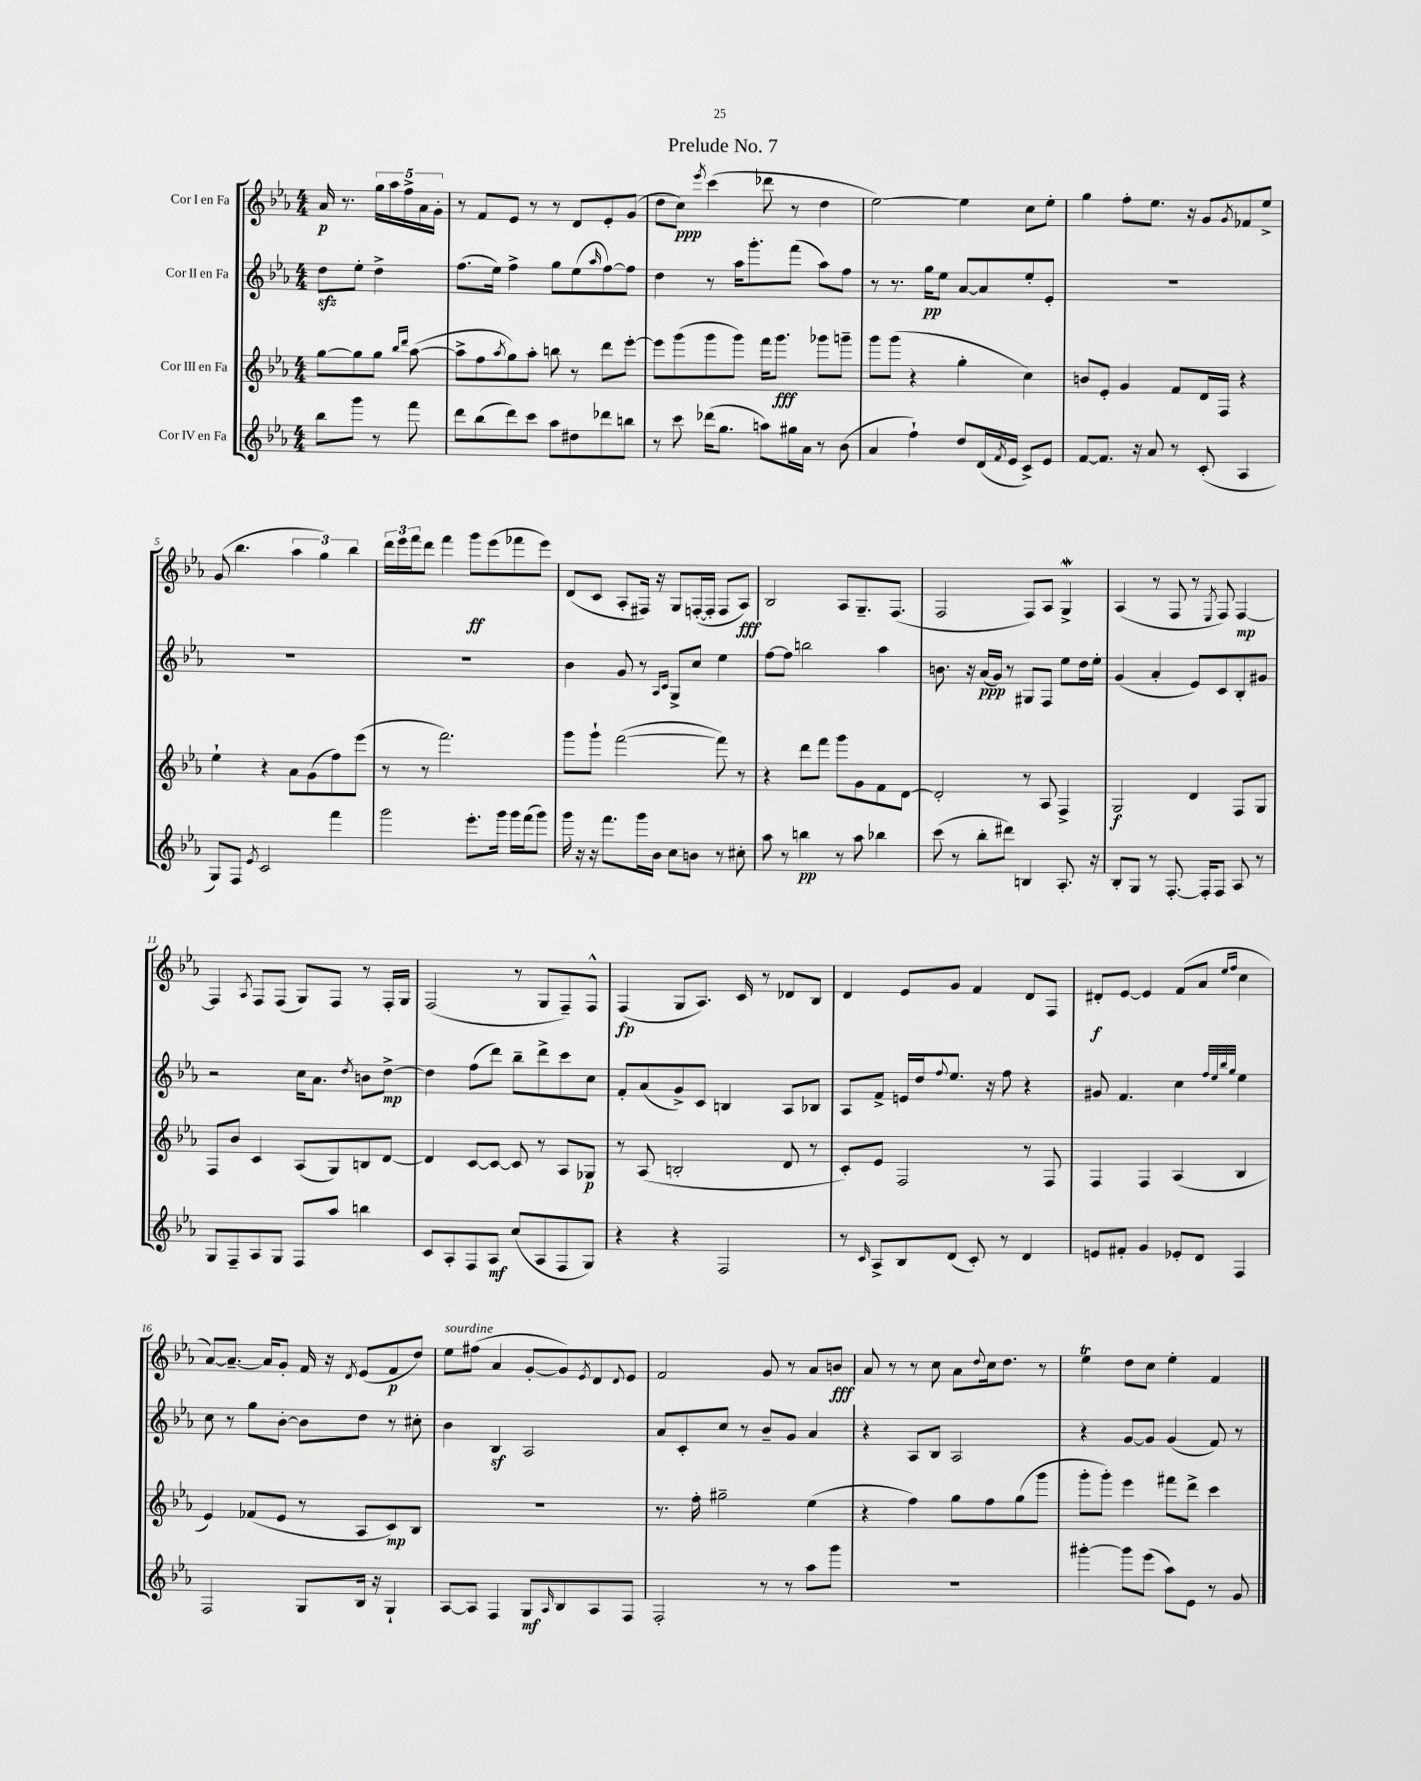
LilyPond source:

\header { title = "Prelude No. 7" }
<<
\new StaffGroup <<
\new Staff = "s0" \with { instrumentName = "Cor I en Fa" } {
    \clef treble \key ees \major \numericTimeSignature \time 4/4 \partial 2
    aes'16\p r8. \tuplet 5/4 { g''16 aes''16 f''16-> aes'16 g'16-. } |
    r8 f'8 ees'8 r8 r8 d'8 ees'8-. g'8( |
    d''8 c''8\ppp) \acciaccatura { ees'''8 } c'''4( des'''8 r8 d''4 |
    ees''2~) ees''4 c''8 ees''8-. |
    g''4 f''8-. ees''8. r16 g'8 \acciaccatura { g'8 } fes'8 ees''8-> |
    g'8( bes''4. \tuplet 3/2 { aes''4 g''4) bes''4 } |
    \tuplet 3/2 { d'''16 ees'''16 f'''16 } d'''8 f'''4 g'''8\ff ees'''8( fes'''8 ees'''8) |
    d'8( c'8 aes8-. fis16) r16 g8 f16~-.( f16-. f8 aes8\fff) |
    bes2 aes8 g8.-- f8.( |
    f2 f8) aes8 g4->\mordent |
    aes4( r8 f8 r8 \acciaccatura { ees8 } f8) f4~\mp |
    f4 \acciaccatura { aes8 } f8 f8( g8) f8 r8 f16-. g16 |
    f2( r8 g8 f8--) f8-^ |
    f4\fp( g8 aes8.) c'16 r8 des'8 bes8 |
    d'4 ees'8 g'8 f'4 d'8 f8 |
    dis'8-.\f ees'8~ ees'4 f'8( aes'8 \grace { ees''16 f''16 } c''4 |
    aes'8~) aes'8.~-- aes'16 g'8-. f'16 r16 \acciaccatura { d'8 } ees'8( f'8\p d''8) |
    ees''8^\markup { \italic "sourdine" } fis''8( aes'4 g'8~-. g'8) \acciaccatura { ees'8 } d'8 \appoggiatura { d'8 } ees'8 |
    f'2 g'8 r8 aes'8 b'8\fff |
    aes'8 r8 r8 c''8 aes'8 \appoggiatura { d''8 } c''16 d''8. r8 |
    ees''4\trill d''8 c''8 ees''4-. f'4 \bar "|." |
}
\new Staff = "s1" \with { instrumentName = "Cor II en Fa" } {
    \clef treble \key ees \major \numericTimeSignature \time 4/4 \partial 2
    d''8\sfz ees''8-. d''4-> |
    f''8.( ees''16) f''4-> g''8 ees''8( \grace { aes''16 } f''8~) f''8 |
    d''4 r8 aes''16 g'''8.-. f'''8( aes''8) f''8 |
    r8 r8. g''16\pp ees''8 aes'8~ aes'8 ees''8-. ees'8-. |
    R1 |
    R1 |
    R1 |
    bes'4 g'8 r8 \grace { aes16 c'16 } g8-> c''8 ees''4 |
    f''8~ f''8 b''2 aes''4 |
    b'8. r16 aes'16\ppp( g'16) r8 gis8 f8 ees''8 d''16 ees''16-. |
    g'4( aes'4-. ees'8) c'8 bes8-. gis'8 |
    r2 c''16 aes'8. \acciaccatura { d''8 } b'8 d''8~->\mp |
    d''4 f''8( d'''8) bes''8-- d'''8-> c'''8 c''8 |
    f'8-. aes'8( g'8->) c'8 b4 aes8 bes8 |
    aes8 f'8-> e'16 d''16 \appoggiatura { f''8 } ees''8. r16 f''8 r4 |
    gis'8 f'4. c''4 \grace { f''32 ees''32 bes''32 g''32 } ees''4 |
    c''8 r8 g''8 bes'8~-. bes'8 d''8 r8 cis''8-. |
    bes'4 bes4\sf aes2 |
    aes'8 c'8-. c''8 r8 bes'8-- g'8 aes'4 |
    r4 aes8 bes8 aes2 |
    r4 g'8~ g'8 g'4( f'8) r8 \bar "|." |
}
\new Staff = "s2" \with { instrumentName = "Cor III en Fa" } {
    \clef treble \key ees \major \numericTimeSignature \time 4/4 \partial 2
    g''8~ g''8 g''8 \grace { bes''16 d'''16 } aes''8~( |
    aes''8-> f''8 \acciaccatura { aes''8 } g''8) aes''8-. b''8 r8 d'''8 ees'''8~-. |
    ees'''8 g'''8( g'''8 g'''8) f'''16 g'''8.\fff ges'''8 g'''8-- |
    g'''8 g'''8( r4 g''4-. c''4) |
    b'8 ees'8-. g'4 f'8 d'16 f16 r4 |
    ees''4-! r4 aes'8 g'8( f''8) ees'''8( |
    r8 r8 f'''2.) |
    g'''8 g'''8-! f'''2~( f'''8) r8 |
    r4 d'''8 f'''8 g'''8 g'8 f'8 d'8~ |
    d'2-. r8 aes8 f4-> |
    g2\f d'4 f8 g8 |
    f8 bes'8 c'4 aes8( g8) b8 d'8~ |
    d'4 c'8~ c'8~ c'8 r8 aes8 ges8\p |
    r8 aes8( b2-. d'8 r8 |
    c'8-.) ees'8 f2 r8 f8 |
    f4 f4 aes4( bes4 |
    ees'4) fes'8( ees'8 r8 aes8 c'8\mp) bes8 |
    R1 |
    r8. f''16-. gis''2-- ees''4( |
    r4 f''4) g''8 f''8 g''8( g'''8 |
    g'''8-. g'''8-.) ees'''4 fis'''8 d'''8-> c'''4 \bar "|." |
}
\new Staff = "s3" \with { instrumentName = "Cor IV en Fa" } {
    \clef treble \key ees \major \numericTimeSignature \time 4/4 \partial 2
    bes''8 g'''8 r8 f'''8 |
    d'''8 bes''8( d'''8) c'''8 aes''8 dis''8 des'''8 b''8 |
    r8 c'''8 des'''16( g''8. a''8) gis''16 aes'16 r8 bes'8( |
    aes'4 f''4-!) d''8 d'16( \acciaccatura { f'8 } ees'16 c'8->) ees'8 |
    f'8~ f'8. r16 aes'8 r8 c'8-.( aes4 |
    g8) f8 \acciaccatura { ees'8 } c'2 f'''4 |
    g'''2 ees'''8.-. g'''16 g'''16 f'''16( g'''8) |
    g'''16 r16 r16 f'''8. g'''16 bes'16 c''8 b'8 r8 cis''8-. |
    aes''8 r8 b''4\pp r8 aes''8 bes''4 |
    c'''8( r8 bes''8-. dis'''8) b4 aes8.-. r16 |
    bes8-. g8 r8 f8.~-. f16-. f8 aes8 r8 |
    g8 f8-- aes8 g8 f8 aes''8 b''4 |
    c'8 aes8-. f8 aes8\mf c''8( aes8 f8 g8) |
    r4 r4 f2 |
    r8 \grace { c'16 } aes8-> bes8 d'8( c'8-.) r8 d'4 |
    e'8 fis'8-. g'4 ees'8-. d'8 f4 |
    f2 g8 bes16 r16 g4-! |
    aes8~ aes8 f4 g8\mf \grace { aes16 } bes8 aes8 f8 |
    f2-. r8 r8 aes''8 g'''8 |
    R1 |
    gis'''4~-. gis'''8 ees'''8( aes''8) ees'8 r8 g'8 \bar "|." |
}
>>
>>
